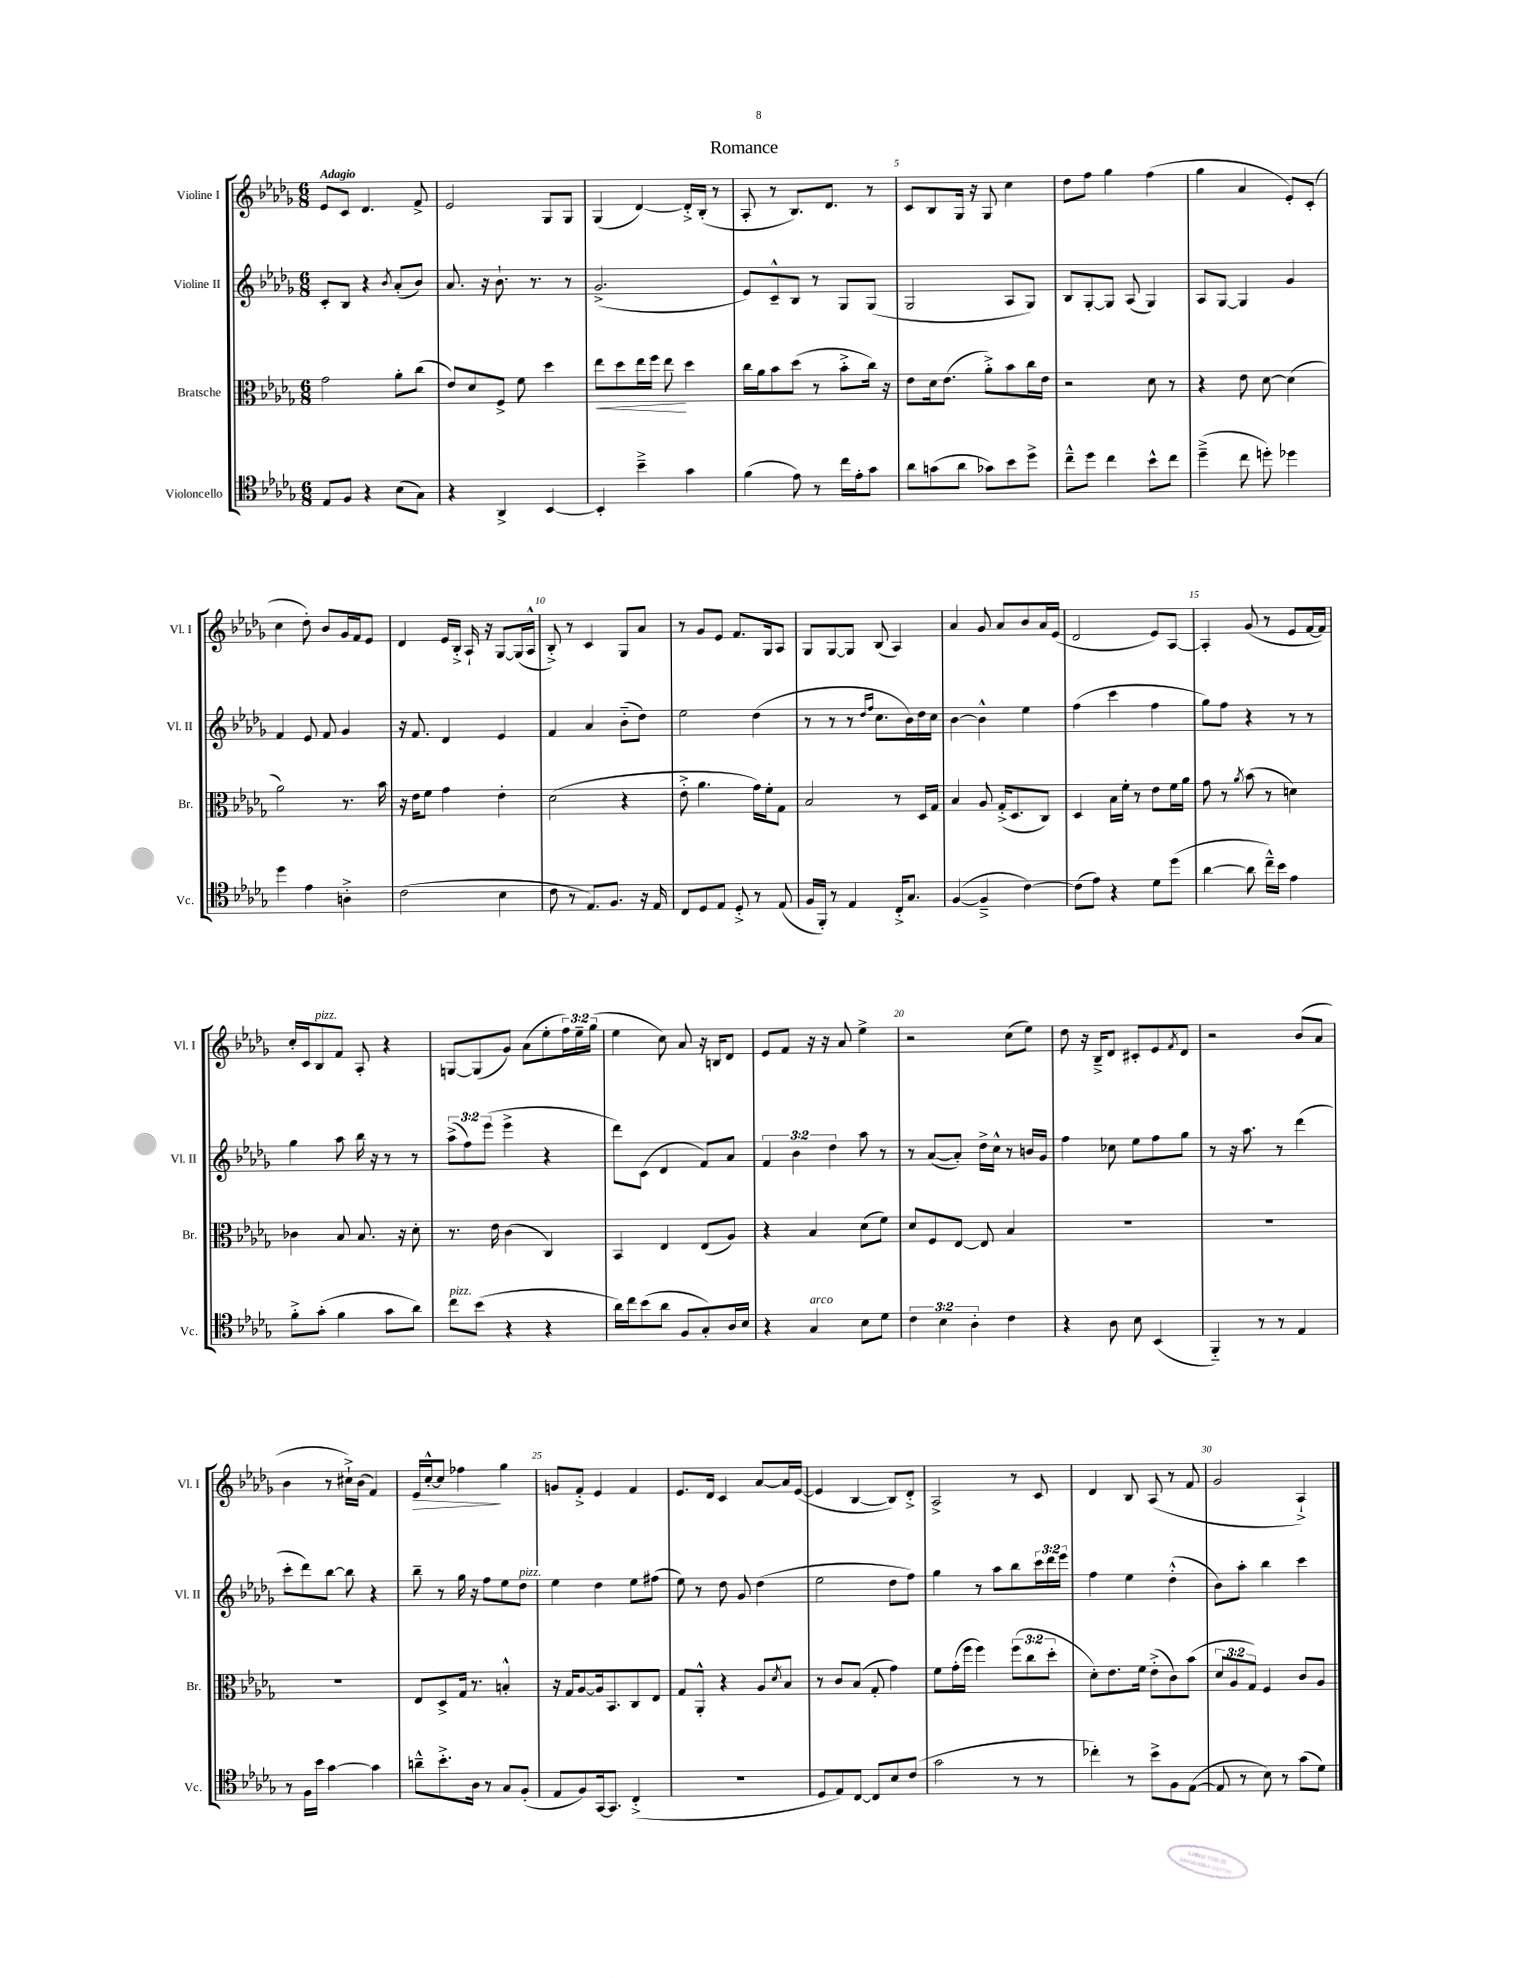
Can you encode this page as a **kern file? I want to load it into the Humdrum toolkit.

**kern	**kern	**kern	**kern
*staff4	*staff3	*staff2	*staff1
*clefC4	*clefC3	*clefG2	*clefG2
*k[b-e-a-d-g-]	*k[b-e-a-d-g-]	*k[b-e-a-d-g-]	*k[b-e-a-d-g-]
*M6/8	*M6/8	*M6/8	*M6/8
8E-	2g-	8c'	8e-
8F	.	8B-	8c
4r	.	4r	4.d-
.	.	8qb-	.
(8B-	8a-'	(8a-'	.
8G-)	(8cc	8b-)	8f^
=	=	=	=
4r	8e-)	8.a-	2e-
.	8d-	.	.
.	.	16r	.
4AA-^	8F^	8.b-`	.
.	8f	.	.
.	.	8.r	.
[4BB-	4dd-	.	8G-
.	.	8r	8G-
=	=	=	=
4BB-']	8ee-	(2.g-^	(4G-
.	8dd-	.	.
4b-~^	16ee-	.	[4d-)
.	16ff	.	.
.	8ee-	.	.
4g-	4dd-	.	16d-'^]
.	.	.	(16B-'
.	.	.	8r
=	=	=	=
(4f	16cc	8e-)	8A-'
.	16a-	.	.
.	8b-	8c~^^	8r
8e-)	(8dd-	8B-	8.B-)
8r	8r	8r	.
.	.	.	8.d-
16cc	8b-'^	8G-	.
16e-'	.	.	.
8g-	16cc)	(8G-	8r
.	16r	.	.
=	=	=	=
8a-	8e-	2G-	8c
(8g	16d-	.	8B-
.	(8.e-	.	.
8a-	.	.	16G-
.	.	.	16r
8g-)	8a-'^)	.	8G-
8b-	8b-	8A-	4cc
8dd-^	16cc	8G-)	.
.	16e-	.	.
=	=	=	=
8cc~^^	2r	8B-	8dd-
8dd-	.	[8G-'	8ff
4cc	.	8G-]	4gg-
.	.	(8A-	.
8b-^^	8d-	4G-)	(4ff
8cc	8r	.	.
=	=	=	=
(4dd-~^	4r	8A-	4gg-
.	.	[8G-	.
8cc	8e-	4G-]	4a-
8dd')	[8d-	.	.
4dd-	(4d-]	4g-	8e-')
.	.	.	(8c'
=	=	=	=
4dd-	2a-)	4f	4cc
4e-	.	8e-	8dd-')
.	.	8f	8b-
4A'^	8.r	4g-	16g-
.	.	.	16f
.	.	.	8e-
.	16b-	.	.
=	=	=	=
(2c	16r	16r	4d-
.	16e-	8.f	.
.	8f	.	.
.	4g-	4d-	16e-
.	.	.	16B-'^
.	.	.	16A-`
.	.	.	16r
4B-	4e-'	4e-	[8G-
.	.	.	(16G-]
.	.	.	16A-^^
=	=	=	=
8c	(2d-	4f	8B-'^)
8r	.	.	8r
8.E-)	.	4a-	4c
8.F	.	.	.
.	4r	(8b-'~	8G-
16r	.	8dd-)	8a-
16E-	.	.	.
=	=	=	=
8C	8e-'^	2ee-	8r
8D-	4.a-	.	8g-
8E-	.	.	8e-
8D-'^	.	.	8.f
8r	16g-)	(4dd-	.
.	16f'	.	16G-
(8E-	8G-	.	8A-
=	=	=	=
16F	2B-	8r	8G-
16FF')	.	.	.
8r	.	8r	[8G-
4E-	.	8r	8G-]
.	.	16qqdd-	.
.	.	16qqff	.
.	.	8.cc	(8B-
16C'^	8r	.	4A-)
8.G-	.	16b-)	.
.	16D-	16dd-	.
.	16G-	16cc	.
=	=	=	=
([4F	4B-	[4b-	4a-
4F~^]	8A-	4b-^^]	8g-
.	(16G-'^	.	8a-
.	8.D-	.	.
[4c)	.	4ee-	8b-
.	8C)	.	16a-
.	.	.	(16e-
=	=	=	=
(8c]	4D-	(4ff	2d-
8e-)	.	.	.
4r	16B-	4ccc	.
.	16f'	.	.
.	8r	.	.
8d-	8e-	4ff	8e-)
(8dd-	16f	.	[8A-
.	16a-	.	.
=	=	=	=
[4a-	8g-	8gg-)	4A-']
.	8r	8ff	.
.	8qa-	.	.
8a-]	(8b-	4r	(8g-
16cc~^^)	8r	.	8r
16b-	.	.	.
4e-	4d)	8r	8e-
.	.	8r	[16f
.	.	.	16f])
=	=	=	=
8f'^	4c-	4gg-	16cc'
.	.	.	16c
(8g-'	.	.	8B-
4f	8B-	8aa-	8f
.	8.B-	16bb-	8A-'
.	.	16r	.
8g-	.	8r	4r
.	16r	.	.
8a-)	8d-'	8r	.
=	=	=	=
8cc	8.r	(12aa-^	[8G
.	.	12ff)	.
(8b-	.	.	(8G]
.	.	(12eee-	.
.	16e-	.	.
4r	(4c	4eee-^	8g-)
.	.	.	(8a-
4r	4C)	4r	8ee-'
.	.	.	24ff)
.	.	.	24ee-~
.	.	.	(24gg-
=	=	=	=
16a-)	4BB-	8ddd-)	4ee-
16cc	.	.	.
(8b-	.	(8c	.
8a-	4E-	4d-	8cc)
8F	.	.	8a-
8G-')	(8E-	8f)	16r
.	.	.	16B
16A-	8A-)	8a-	8d-
16B-	.	.	.
=	=	=	=
4r	4r	6f	8e-
.	.	.	8f
.	.	6b-	.
4G-	4B-	.	16r
.	.	.	16r
.	.	6dd-	.
.	.	.	8a-
8B-	(8d-	8aa-	4ee-^
8d-	8f)	8r	.
=	=	=	=
6c	8d-	8r	2r
.	8F	([8a-	.
6B-	.	.	.
.	[8E-	8a-'])	.
6A-'	.	.	.
.	8E-]	16dd-^	.
.	.	16cc^^	.
4c	4B-	8r	(8cc
.	.	16b	8ee-)
.	.	16g-	.
=	=	=	=
4r	2.r	4ff	8dd-
.	.	.	16r
.	.	.	16B-~^
8A-	.	8cc-	8d-
8B-	.	8ee-	8c#'
(4BB-	.	8ff	8e-
.	.	.	8qf
.	.	8gg-	8d-
=	=	=	=
4FF'~)	2.r	8r	2r
.	.	16r	.
.	.	8.aa-	.
8r	.	.	.
8r	.	8r	.
4E-	.	(4ddd-	(8b-
.	.	.	8a-
=	=	=	=
8r	2.r	8ccc'	4b-
16F	.	8ddd-)	.
16b-	.	.	.
[4g-	.	[8bb-	8r
.	.	8bb-]	16cc#`^)
.	.	.	(16b-
4g-]	.	4r	4f)
=	=	=	=
8a~^^	8E-	8bb-~	16e-
.	.	.	[16cc'^^
8.b-'^	8D-^	8r	8cc]
.	16G-	16gg-	4ff-
16A-	8.r	16r	.
8r	.	8ff	.
8G-	4B'^^	8ee-	4gg-
(8F'	.	8dd-	.
=	=	=	=
8E-	16r	4ee-	8g
.	16G-	.	.
8F)	[8A-	.	8f'^
[16GG-	16A-]	4dd-	4e-
8.GG-]	8.BB-	.	.
(4C'^	8C	8ee-	4f
.	8E-	(8ff#	.
=	=	=	=
2.r	8G-	8ee-)	8.e-
.	8AA-'^^	8r	.
.	.	.	16d-
.	4r	8dd-	4c
.	.	8g-	.
.	8A-	(4dd-	[8a-
.	8qd-	.	.
.	8B-	.	16a-]
.	.	.	([16e-
=	=	=	=
8D-	8r	2ee-	4e-]
8E-)	8c	.	.
[8C	(8B-	.	[4B-
8C]	8G-'	.	.
8B-	4g-)	8dd-	8B-])
(8c	.	8ff)	8d-'^
=	=	=	=
2g-	8f	4gg-	2A-^
.	(16g-'	.	.
.	16ff	.	.
.	4ff)	8r	.
.	.	8aa-	.
8r	(12ff	8bb-	8r
.	12cc	.	.
8r	.	24ccc	8c
.	12dd-'	24ddd-	.
.	.	24eee-	.
=	=	=	=
4cc-')	8d-')	4ff	4d-
.	8.e-	.	.
8r	.	4ee-	8B-
.	16f	.	.
8b-^	(8e-'^	.	(8A-
8F	8c)	(4dd-'^^	8r
([8E-	(8b-	.	8f
=	=	=	=
8E-]	12d-	8b-)	2g-
.	12A-	.	.
8r	.	8aa-'	.
.	12G-)	.	.
8B-)	4F	4bb-	.
8r	.	.	.
(8g-	8c	4ccc	4A-`^)
8d-)	8A-	.	.
==	==	==	==
*-	*-	*-	*-
